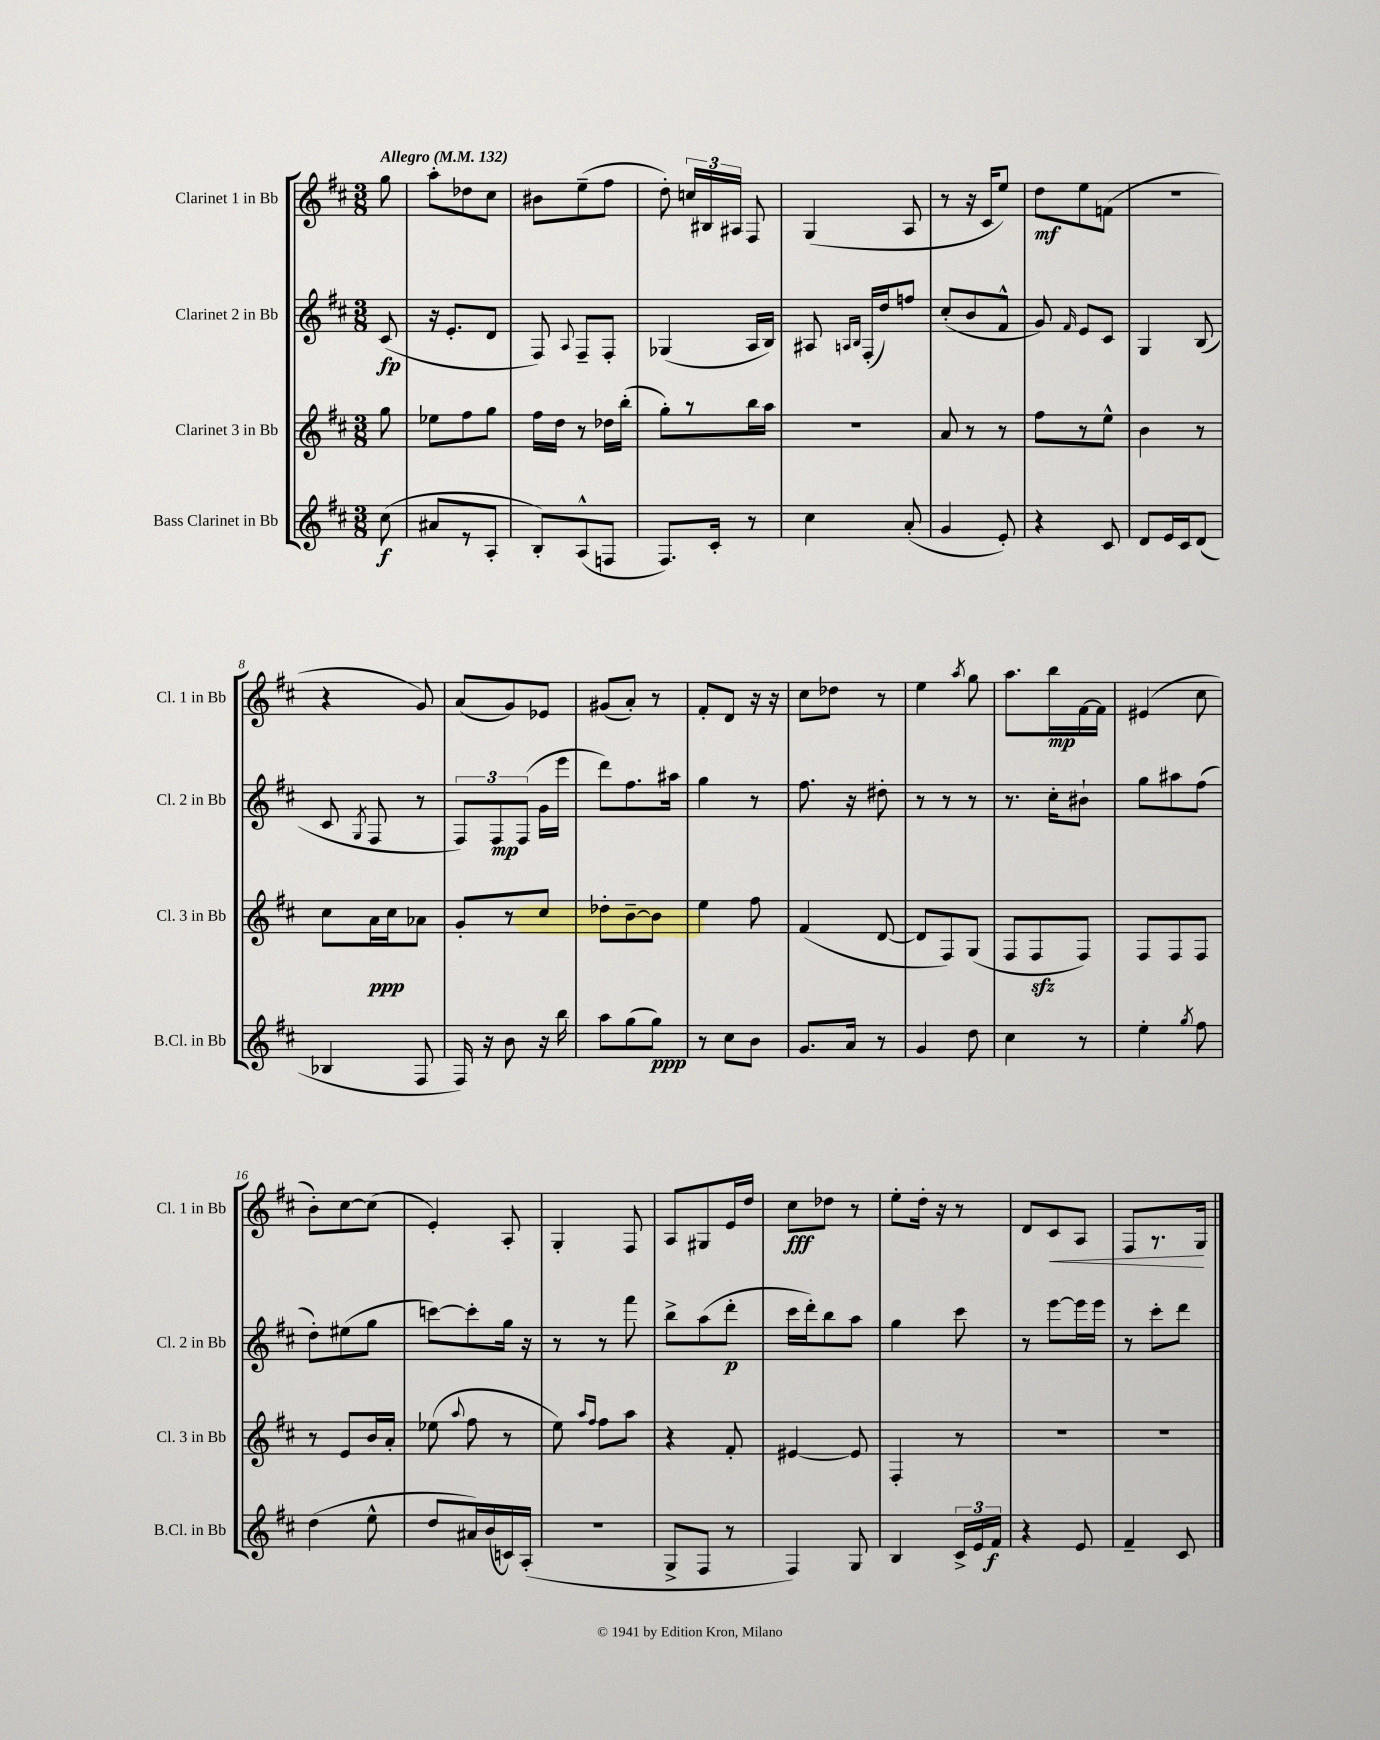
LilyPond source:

<<
\new StaffGroup <<
\new Staff = "s0" \with { instrumentName = "Clarinet 1 in Bb" shortInstrumentName = "Cl. 1 in Bb" } {
    \clef treble \key d \major \numericTimeSignature \time 3/8 \partial 8 \tempo "Allegro" 4 = 132
    \autoBeamOff g''8 |
    a''8[-. des''8 cis''8] |
    bis'8[ e''8--( fis''8] |
    d''8-.) \tuplet 3/2 { c''16[ bis16 ais16] } fis8 |
    g4( a8 |
    r8 r16 cis'16[ e''8]) |
    d''8[\mf e''8 f'8]( |
    R4. |
    r4 g'8) |
    a'8[( g'8) ees'8] |
    gis'8[( a'8]-.) r8 |
    fis'8[-. d'8] r16 r16 |
    cis''8[ des''8] r8 |
    e''4 \acciaccatura { a''8 } g''8 |
    a''8.[ b''16\mp fis'16~ fis'16] |
    eis'4( cis''8 |
    b'8[-.) cis''8~ cis''8]( |
    e'4-.) a8-. |
    g4-. fis8 |
    a8[ gis8 e'16 d''16] |
    cis''8[\fff des''8] r8 |
    e''8[-. d''16]-. r16 r8 |
    d'8[ cis'8\< a8] |
    fis8[ r8. g16]\! \bar "|." |
}
\new Staff = "s1" \with { instrumentName = "Clarinet 2 in Bb" shortInstrumentName = "Cl. 2 in Bb" } {
    \clef treble \key d \major \numericTimeSignature \time 3/8 \partial 8
    \autoBeamOff cis'8\fp( |
    r16 e'8.[-. d'8] |
    fis8) \appoggiatura { a8 } fis8[-- fis8]-. |
    ges4( a16[ b16]) |
    ais8 \grace { a16[ b16] } fis16[-.( d''16) f''8] |
    cis''8[-.( b'8 fis'8]-^ |
    g'8) \grace { fis'16 } e'8[ cis'8] |
    g4 b8( |
    cis'8 \acciaccatura { g8 } fis8 r8 |
    \tuplet 3/2 { fis8[) fis8\mp fis8]( } g'16[ e'''16] |
    d'''8[) fis''8. ais''16] |
    g''4 r8 |
    fis''8. r16 dis''8-. |
    r8 r8 r8 |
    r8. cis''16[-. bis'8]-! |
    g''8[ ais''8 fis''8]( |
    d''8[-.) eis''8( g''8] |
    c'''8[~) c'''8-. g''16] r16 |
    r8 r8 fis'''8 |
    b''8[-> a''8( d'''8]-.\p |
    cis'''16[ d'''16-.) b''8 a''8] |
    g''4 cis'''8 |
    r8 e'''8[~ e'''16 e'''16] |
    r8 cis'''8[-. d'''8] \bar "|." |
}
\new Staff = "s2" \with { instrumentName = "Clarinet 3 in Bb" shortInstrumentName = "Cl. 3 in Bb" } {
    \clef treble \key d \major \numericTimeSignature \time 3/8 \partial 8
    \autoBeamOff g''8 |
    ees''8[ fis''8 g''8] |
    fis''16[ d''16] r8 des''16[ b''16]-.( |
    g''8[-.) r8 b''16 a''16] |
    R4. |
    a'8 r8 r8 |
    fis''8[ r8 e''8]-^ |
    b'4 r8 |
    cis''8[ a'16\ppp cis''16 aes'8] |
    g'8[-. r8 cis''8] |
    des''8[-. b'8~-- b'8] |
    e''4 fis''8 |
    fis'4( d'8~ |
    d'8[ fis8) g8]( |
    fis8[ fis8\sfz fis8]) |
    fis8[ fis8 fis8] |
    r8 e'8[ b'16 a'16]-. |
    ees''8( \appoggiatura { a''8 } fis''8 r8 |
    e''8) \grace { a''16[ fis''16] } fis''8[ a''8] |
    r4 fis'8-. |
    eis'4~ eis'8 |
    fis4-. r8 |
    R4. |
    R4. \bar "|." |
}
\new Staff = "s3" \with { instrumentName = "Bass Clarinet in Bb" shortInstrumentName = "B.Cl. in Bb" } {
    \clef treble \key d \major \numericTimeSignature \time 3/8 \partial 8
    \autoBeamOff cis''8\f( |
    ais'8[ r8 a8]-. |
    b8[-.) a8-^( f8] |
    fis8.[) cis'16]-. r8 |
    cis''4 a'8-.( |
    g'4 e'8-.) |
    r4 cis'8 |
    d'8[ e'16 cis'16 d'8]( |
    bes4 fis8 |
    fis16) r16 b'8 r16 b''16 |
    a''8[ g''8( g''8]\ppp) |
    r8 cis''8[ b'8] |
    g'8.[ a'16] r8 |
    g'4 d''8 |
    cis''4 r8 |
    e''4-. \acciaccatura { g''8 } fis''8 |
    d''4( e''8-^ |
    d''8[ ais'16) b'16( c'16) a16]-.( |
    R4. |
    g8[-> fis8] r8 |
    fis4) g8 |
    b4 \tuplet 3/2 { cis'16[-> e'16 fis'16]\f } |
    r4 e'8 |
    fis'4-- cis'8 \bar "|." |
}
>>
>>
